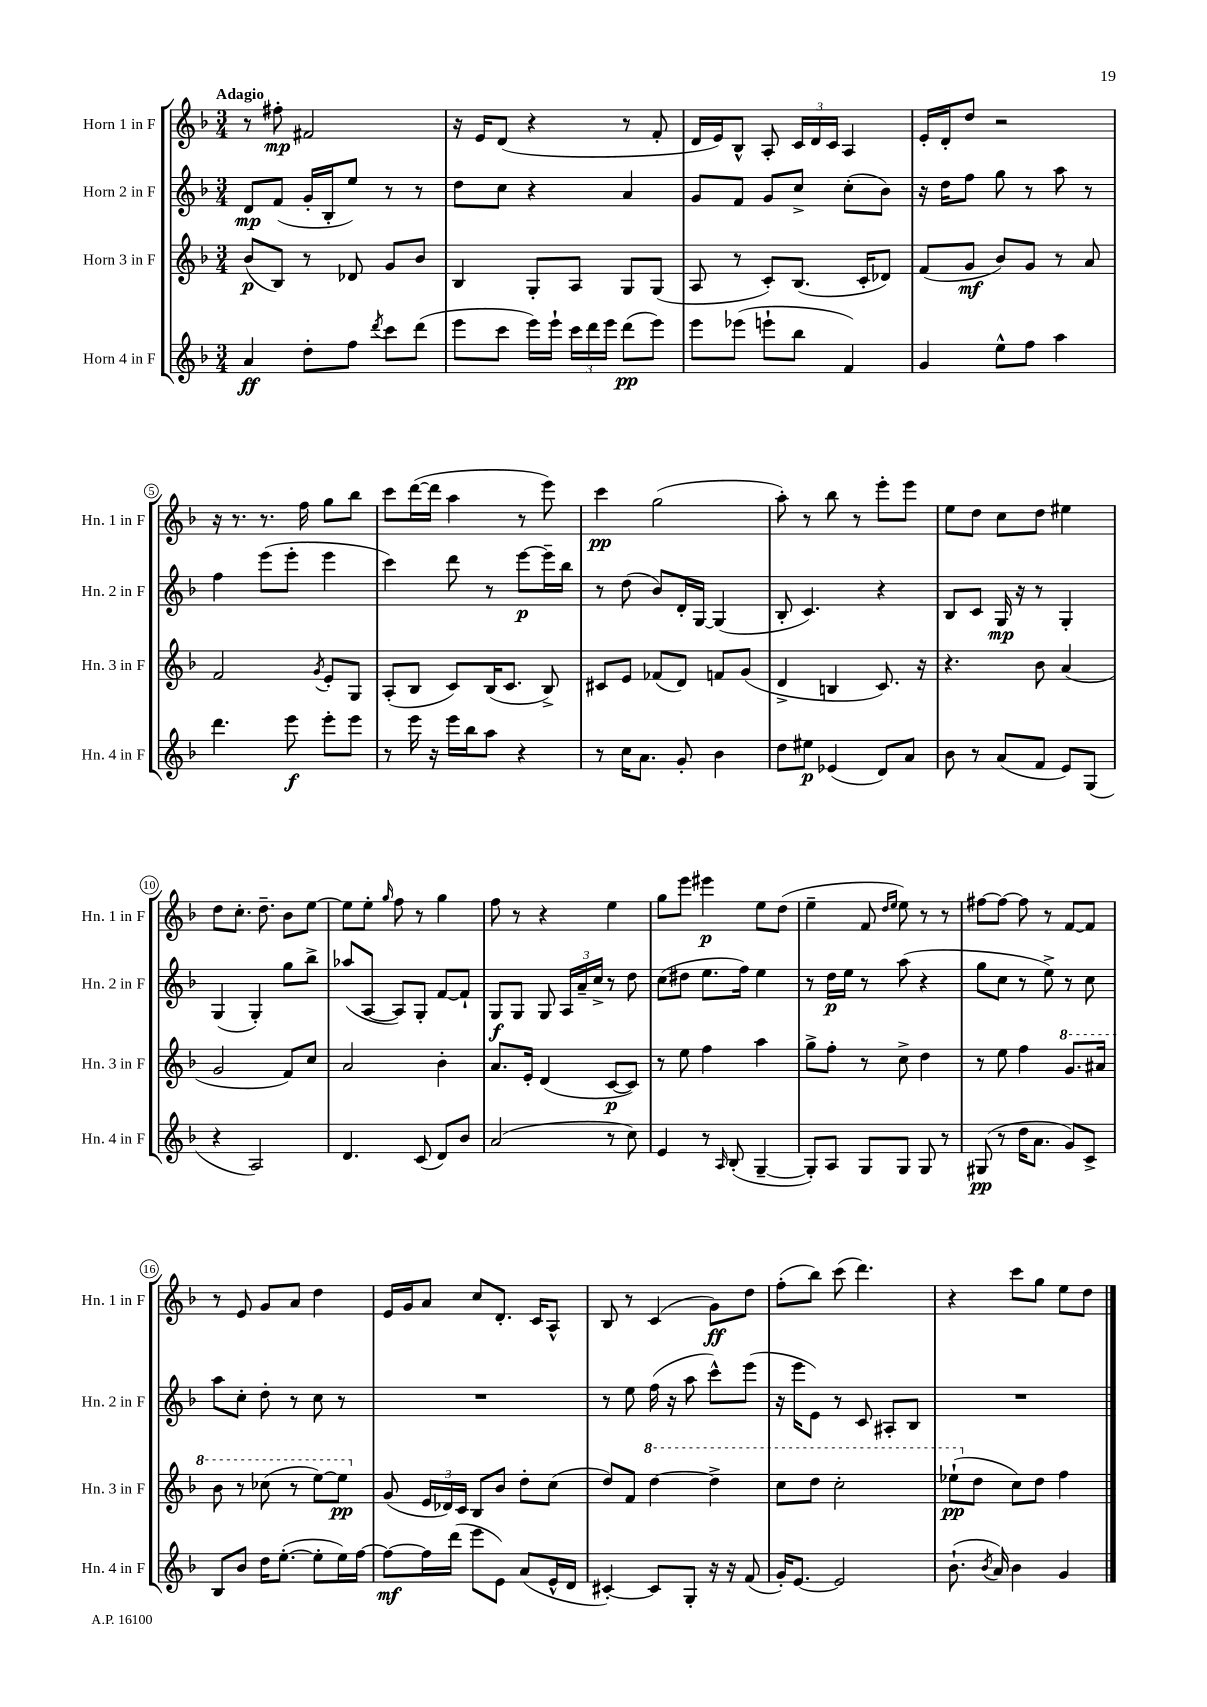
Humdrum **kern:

**kern	**dynam	**kern	**dynam	**kern	**dynam	**kern	**dynam
*part4	*part4	*part3	*part3	*part2	*part2	*part1	*part1
*staff4	*staff4	*staff3	*staff3	*staff2	*staff2	*staff1	*staff1
*I"Horn 4 in F	*	*I"Horn 3 in F	*	*I"Horn 2 in F	*	*I"Horn 1 in F	*
*I'Hn. 4 in F	*	*I'Hn. 3 in F	*	*I'Hn. 2 in F	*	*I'Hn. 1 in F	*
*clefG2	*	*clefG2	*	*clefG2	*	*clefG2	*
*k[b-]	*	*k[b-]	*	*k[b-]	*	*k[b-]	*
*M3/4	*	*M3/4	*	*M3/4	*	*M3/4	*
=1	=1	=1	=1	=1	=1	=1	=1
!	!	!	!	!	!	!LO:TX:a:B:t=Adagio	!
4a/	ff	(8b-/L	p	8d/L	mp	8r	.
.	.	8B-/J)	.	(8f/J	.	8ff#X'\	mp
8dd'\L	.	8r	.	16g'/LL	.	2f#X/	.
.	.	.	.	16B-'/J	.	.	.
8ff\J	.	8d-X/	.	8ee/J)	.	.	.
8qddd/	.	.	.	.	.	.	.
8ccc\L	.	8g/L	.	8r	.	.	.
(8ddd\J	.	8b-/J	.	8r	.	.	.
=2	=2	=2	=2	=2	=2	=2	=2
8eee\L	.	4B-/	.	8dd\L	.	16r	.
.	.	.	.	.	.	16e/KL	.
8ccc\J	.	.	.	8cc\J	.	(8d/J	.
16eee\LL)	.	8G'/L	.	4r	.	4r	.
16eee`\JJ	.	.	.	.	.	.	.
24ccc\LL	.	8A/J	.	.	.	.	.
24ddd\	.	.	.	.	.	.	.
24eee\JJ	.	.	.	.	.	.	.
(8ddd\L	pp	8G/L	.	4a/	.	8r	.
8eee\J)	.	(8G/J	.	.	.	8f'/	.
=3	=3	=3	=3	=3	=3	=3	=3
8eee\L	.	8A/	.	8g/L	.	16d/LL	.
.	.	.	.	.	.	16e/J)	.
(8eee-X\J	.	8r	.	8f/J	.	8B-^^/J	.
8eeen`\L	.	8c'/L)	.	8g/L	.	8A'/	.
8bb-\J	.	(8.B-/J	.	8cc^/J	.	24c/LL	.
.	.	.	.	.	.	24d/	.
.	.	.	.	.	.	24c/JJ	.
4f/)	.	.	.	(8cc'\L	.	4A/	.
.	.	16c'/KL	.	.	.	.	.
.	.	8d-X/J)	.	8b-\J)	.	.	.
=4	=4	=4	=4	=4	=4	=4	=4
4g/	.	(8f/L	.	16r	.	16e'/LL	.
.	.	.	.	16dd\KL	.	16d'/J	.
.	.	8g/J	mf	8ff\J	.	8dd/J	.
8ee^^\L	.	8b-/L)	.	8gg\	.	2r	.
8ff\J	.	8g/J	.	8r	.	.	.
4aa\	.	8r	.	8aa\	.	.	.
.	.	8a/	.	8r	.	.	.
!!LO:LB:g=z
=5	=5	=5	=5	=5	=5	=5	=5
4.ddd\	.	2f/	.	4ff\	.	16r	.
.	.	.	.	.	.	8.r	.
.	.	.	.	(8eee\L	.	8.r	.
8eee\	f	.	.	8eee'\J	.	.	.
.	.	.	.	.	.	16ff\	.
.	.	8qg/	.	.	.	.	.
8eee'\L	.	8e'/L	.	4eee\	.	8gg\L	.
8eee\J	.	8G/J	.	.	.	8bb-\J	.
=6	=6	=6	=6	=6	=6	=6	=6
8r	.	(8A'/L	.	4ccc\)	.	8ccc\L	.
16eee\	.	8B-/J	.	.	.	([16ddd\L	.
16r	.	.	.	.	.	16ddd\JJ]	.
16eee\LL	.	8c/L)	.	8ddd\	.	4aa\	.
16bb-\J	.	.	.	.	.	.	.
8aa\J	.	(16B-/K	.	8r	.	.	.
.	.	8.c/J	.	.	.	.	.
4r	.	.	.	[8eee\L	p	8r	.
.	.	8B-^/)	.	16eee~\L]	.	8eee\)	.
.	.	.	.	16bb-\JJ	.	.	.
=7	=7	=7	=7	=7	=7	=7	=7
8r	.	8c#X/L	.	8r	.	4ccc\	pp
16cc\KL	.	8e/J	.	(8dd\	.	.	.
8.a\J	.	.	.	.	.	.	.
.	.	(8f-X/L	.	8b-/L)	.	(2gg\	.
8g'/	.	8d/J)	.	16d'/L	.	.	.
.	.	.	.	[16G/JJ	.	.	.
4b-\	.	8fn/L	.	(4G/]	.	.	.
.	.	(8g/J	.	.	.	.	.
=8	=8	=8	=8	=8	=8	=8	=8
8dd\L	.	4d^/	.	8B-'/	.	8aa'\)	.
8ee#X\J	p	.	.	4.c/)	.	8r	.
(4e-X/	.	4Bn/	.	.	.	8bb-\	.
.	.	.	.	.	.	8r	.
8d/L)	.	8.c/)	.	4r	.	8eee'\L	.
8a/J	.	.	.	.	.	8eee\J	.
.	.	16r	.	.	.	.	.
=9	=9	=9	=9	=9	=9	=9	=9
8b-\	.	4.r	.	8B-/L	.	8ee\L	.
8r	.	.	.	8c/J	.	8dd\J	.
(8a/L	.	.	.	16G/	mp	8cc\L	.
.	.	.	.	16r	.	.	.
8f/J	.	8b-\	.	8r	.	8dd\J	.
8e/L)	.	(4a/	.	4G'/	.	4ee#X\	.
(8G/J	.	.	.	.	.	.	.
!!LO:LB:g=z
=10	=10	=10	=10	=10	=10	=10	=10
4r	.	2g/	.	(4G/	.	8dd\L	.
.	.	.	.	.	.	8.cc'\J	.
2A/)	.	.	.	4G'/)	.	.	.
.	.	.	.	.	.	8.dd~\	.
.	.	8f/L)	.	8gg\L	.	8b-\L	.
.	.	8cc/J	.	8bb-^\J	.	[8ee\J	.
=11	=11	=11	=11	=11	=11	=11	=11
4.d/	.	2a/	.	(8aa-X/L	.	8ee\L]	.
.	.	.	.	[8A/J	.	8ee'\J	.
.	.	.	.	.	.	16qqgg/	.
.	.	.	.	8A/L])	.	8ff\	.
(8c/	.	.	.	8G'/J	.	8r	.
8d/L)	.	4b-'\	.	[8f/L	.	4gg\	.
8b-/J	.	.	.	8f`/J]	.	.	.
=12	=12	=12	=12	=12	=12	=12	=12
(2a/	.	8.a/L	.	8G/L	f	8ff\	.
.	.	.	.	8G/J	.	8r	.
.	.	16e'/Jk	.	.	.	.	.
.	.	(4d/	.	8G/	.	4r	.
.	.	.	.	24A/LL	.	.	.
.	.	.	.	24a~/	.	.	.
.	.	.	.	24cc^/JJ	.	.	.
8r	.	[8c/L	p	8r	.	4ee\	.
8cc\)	.	8c/J])	.	8dd\	.	.	.
=13	=13	=13	=13	=13	=13	=13	=13
4e/	.	8r	.	(8cc\L	.	8gg\L	.
.	.	8ee\	.	8dd#X\J	.	8eee\J	.
8r	.	4ff\	.	8.ee\L	.	4eee#X\	p
16qqA/	.	.	.	.	.	.	.
(8B-'/	.	.	.	.	.	.	.
.	.	.	.	16ff\Jk)	.	.	.
[4G~/	.	4aa\	.	4ee\	.	8ee\L	.
.	.	.	.	.	.	(8dd\J	.
=14	=14	=14	=14	=14	=14	=14	=14
8G'/L])	.	8gg^\L	.	8r	.	4ee~\	.
8A/J	.	8ff'\J	.	16dd\LL	p	.	.
.	.	.	.	16ee\JJ	.	.	.
8G/L	.	8r	.	8r	.	8f/	.
.	.	.	.	.	.	16qqdd/LL	.
.	.	.	.	.	.	16qqee/JJ	.
8G/J	.	8cc^\	.	(8aa\	.	8ee\)	.
8G/	.	4dd\	.	4r	.	8r	.
8r	.	.	.	.	.	8r	.
=15	=15	=15	=15	=15	=15	=15	=15
(8G#X/	pp	8r	.	8gg\L	.	[8ff#X\L	.
8r	.	8ee\	.	8cc\J	.	8ff#\J_	.
16dd\KL	.	4ff\	.	8r	.	8ff#\]	.
8.a\J	.	.	.	.	.	.	.
.	.	.	.	8ee^\)	.	8r	.
*	*	*8va	*	*	*	*	*
8g/L)	.	8.gg/L	.	8r	.	[8f/L	.
8c^/J	.	.	.	8cc\	.	8f/J]	.
.	.	16aa#X/Jk	.	.	.	.	.
!!LO:LB:g=z
=16	=16	=16	=16	=16	=16	=16	=16
8B-/L	.	8bb-\	.	8aa\L	.	8r	.
8b-/J	.	8r	.	8cc'\J	.	8e/	.
16dd\KL	.	(8ccc-X\	.	8dd'\	.	8g/L	.
([8.ee'\J	.	.	.	.	.	.	.
.	.	8r	.	8r	.	8a/J	.
8ee'\L]	.	[8eee\L)	.	8cc\	.	4dd\	.
16ee\L)	.	8eee\J]	pp	8r	.	.	.
[16ff\JJ	.	.	.	.	.	.	.
=17	=17	=17	=17	=17	=17	=17	=17
*	*	*X8va	*	*	*	*	*
8ff\L_	mf	(8g/	.	2.r	.	16e/LL	.
.	.	.	.	.	.	16g/J	.
16ff\L]	.	24e/LL	.	.	.	8a/J	.
.	.	24d-X/)	.	.	.	.	.
(16ddd\JJ	.	.	.	.	.	.	.
.	.	24c/JJ	.	.	.	.	.
8eee\L	.	8B-/L	.	.	.	8cc/L	.
8e\J)	.	8b-/J	.	.	.	8.d'/J	.
(8a/L	.	8dd'\L	.	.	.	.	.
.	.	.	.	.	.	16c/KL	.
16e^^/L	.	(8cc\J	.	.	.	8A^^/J	.
16d/JJ	.	.	.	.	.	.	.
=18	=18	=18	=18	=18	=18	=18	=18
[4c#X'/)	.	8dd/L)	.	8r	.	8B-/	.
.	.	8f/J	.	8ee\	.	8r	.
*	*	*8va	*	*	*	*	*
8c#/L]	.	[4ddd\	.	(16ff\	.	(4c/	.
.	.	.	.	16r	.	.	.
8G'/J	.	.	.	8aa\	.	.	.
16r	.	4ddd^\]	.	8ccc^^\L)	.	8g\L)	ff
16r	.	.	.	.	.	.	.
(8f/	.	.	.	(8eee\J	.	8dd\J	.
=19	=19	=19	=19	=19	=19	=19	=19
16g'/KL)	.	8ccc\L	.	16r	.	(8ff'\L	.
[8.e/J	.	.	.	16eee\KL	.	.	.
.	.	8ddd\J	.	8e\J)	.	8bb-\J)	.
2e/]	.	2ccc'\	.	8r	.	(8ccc\	.
.	.	.	.	8c/	.	4.ddd\)	.
.	.	.	.	8A#X'/L	.	.	.
.	.	.	.	8B-/J	.	.	.
=20	=20	=20	=20	=20	=20	=20	=20
(8.b-`\	.	(8eee-X`\L	pp	2.r	.	4r	.
*	*	*X8va	*	*	*	*	*
.	.	8dd\J	.	.	.	.	.
8qb-/	.	.	.	.	.	.	.
16a/)	.	.	.	.	.	.	.
4b-\	.	8cc\L)	.	.	.	8ccc\L	.
.	.	8dd\J	.	.	.	8gg\J	.
4g/	.	4ff\	.	.	.	8ee\L	.
.	.	.	.	.	.	8dd\J	.
==	==	==	==	==	==	==	==
*-	*-	*-	*-	*-	*-	*-	*-
